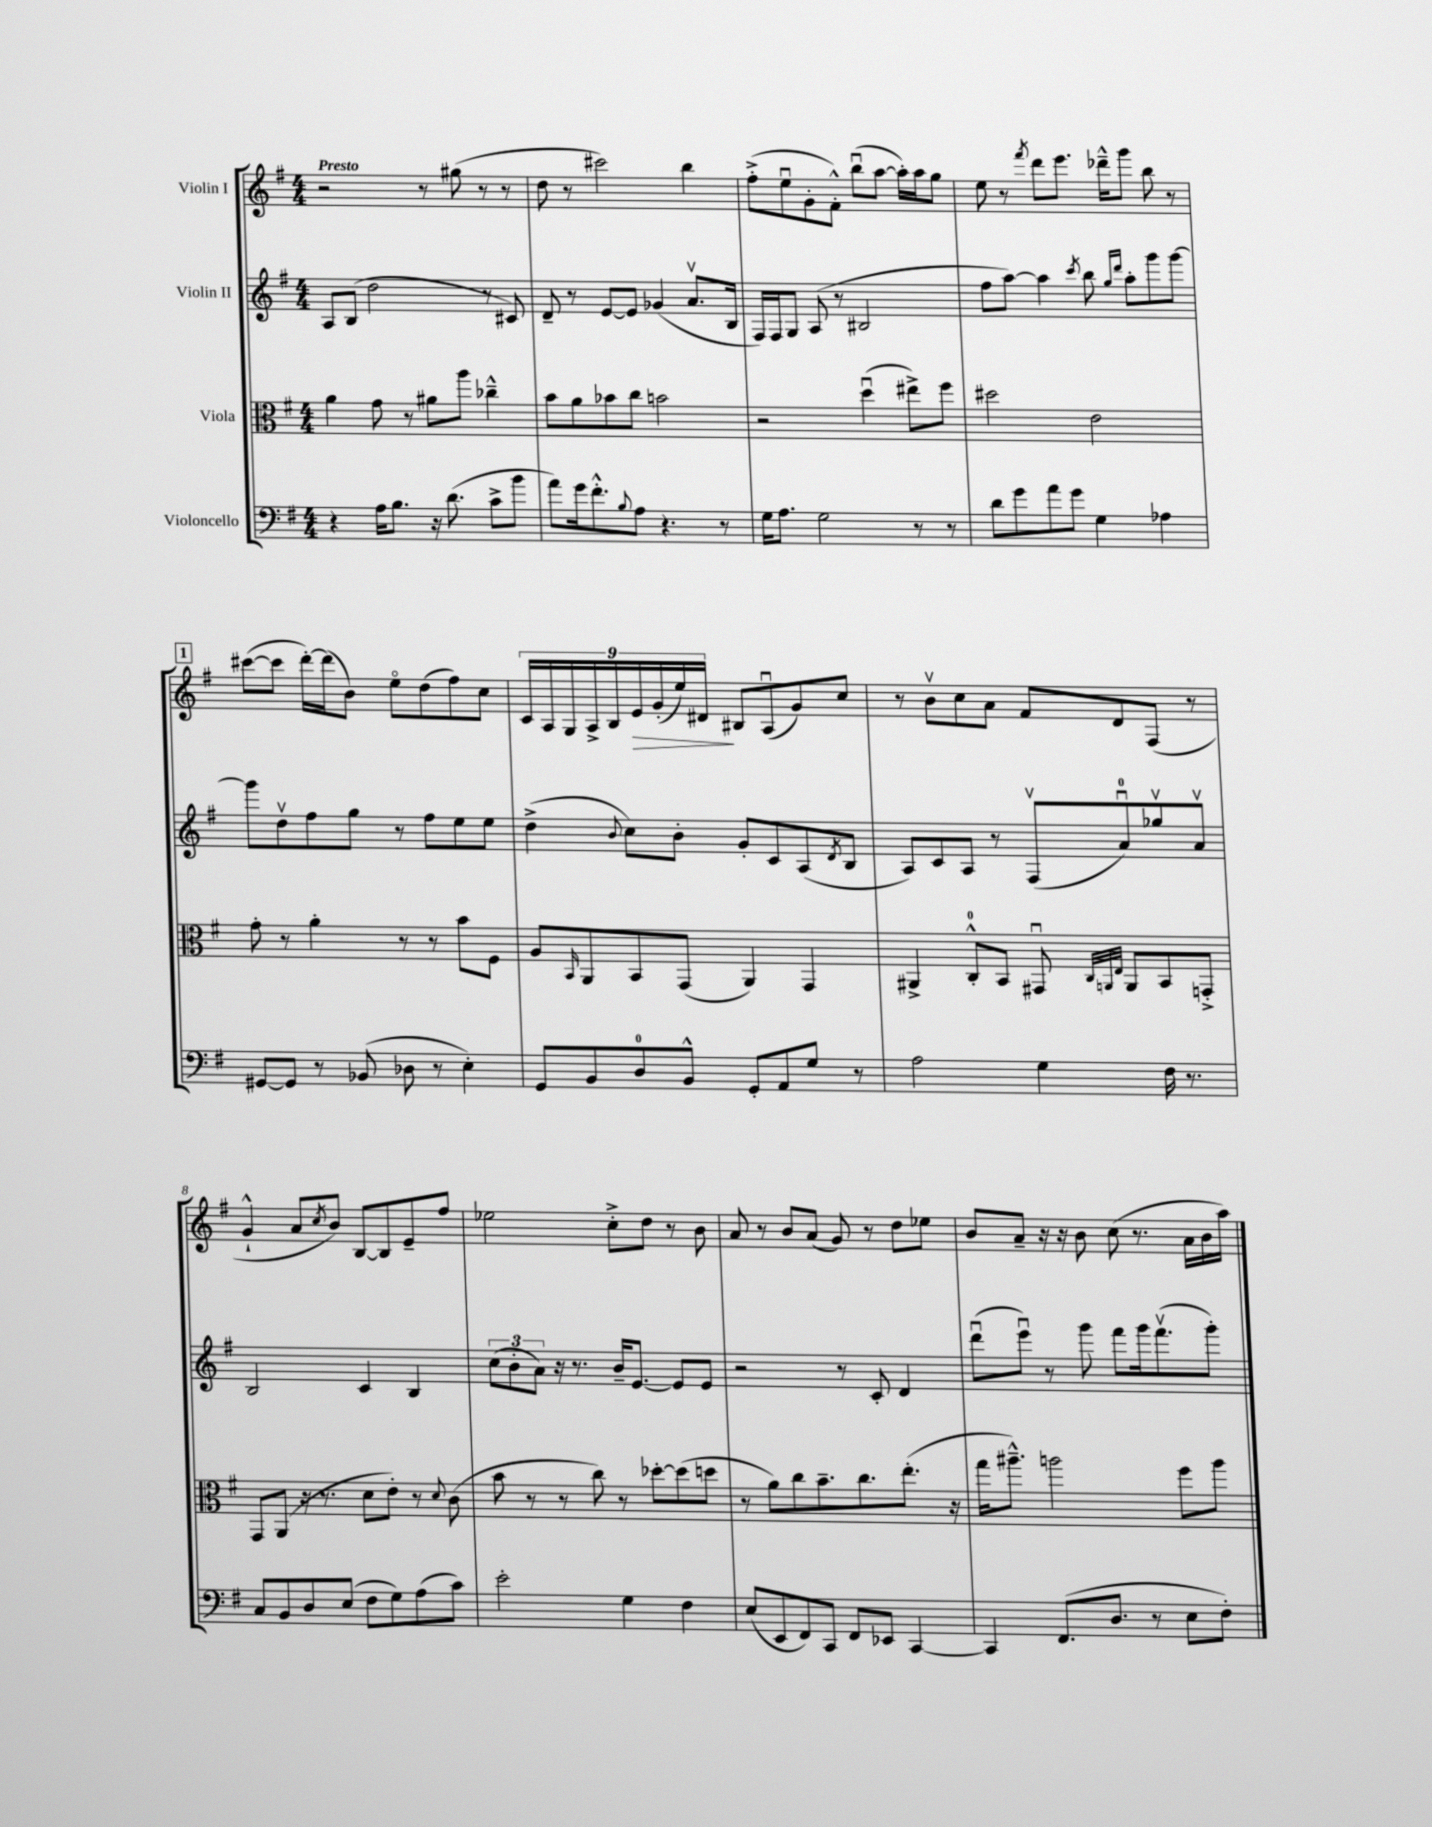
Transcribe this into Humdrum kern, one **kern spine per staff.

**kern	**kern	**kern	**kern
*staff4	*staff3	*staff2	*staff1
*clefF4	*clefC3	*clefG2	*clefG2
*k[f#]	*k[f#]	*k[f#]	*k[f#]
*M4/4	*M4/4	*M4/4	*M4/4
4r	4a	8A	2r
.	.	(8B	.
16A	8g	2dd	.
8.B	.	.	.
.	8r	.	.
16r	8a#	.	8r
(8.d	.	.	.
.	8aa	.	(8gg#
8c^	4cc-~^^	8r	8r
8b	.	8c#)	8r
=	=	=	=
8a)	8b	8d~	8dd
16g	8a	8r	8r
8.f#'^^	.	.	.
.	8b-	[8e	2ccc#)
8qqB	.	.	.
8A	8cc	8e]	.
4.r	2b	(4g-	.
.	.	8.av	4bb
8r	.	.	.
.	.	16B	.
=	=	=	=
16G	2r	16F#)	(8ff#'^
8.A	.	16F#	.
.	.	8G	8eeu
2G	.	(8A	8g'
.	.	8r	8f#'^^)
.	(4ddu	2B#	(8bbu
.	.	.	[8aa
8r	8ee#^)	.	16aa'])
.	.	.	16aa
8r	8ff#	.	8gg
=	=	=	=
8d	2dd#	8ff#	8ee
8g	.	[8aa)	8r
.	.	.	8qfff#
8a	.	4aa]	8ddd
8g	.	.	8.eee
.	.	8qccc	.
4G	2e	8bb	.
.	.	.	16ddd-~^^
.	.	16qqgg	.
.	.	16qqddd	.
.	.	8aa'	8ggg
4A-	.	8ggg	8bb
.	.	[8ggg	8r
=	=	=	=
[8GG#	8g'	8ggg]	([8ccc#
8GG#]	8r	8ddv	8ccc#]
8r	4a'	8ff#	[16ddd')
.	.	.	(16ddd]
(8BB-	.	8gg	8b)
8D-	8r	8r	8eeo
8r	8r	8ff#	(8dd
4E')	8b	8ee	8ff#)
.	8F#	8ee	8cc
=	=	=	=
8GG	8A	(4dd^	18c
.	.	.	18A
.	.	.	18G
.	16qqBB	.	.
8BB	8AA	.	.
.	.	.	18A^
.	.	.	18B
.	.	8qqb	.
8D	8BB	8cc)	.
.	.	.	18e
.	.	.	(18g'
8BB^^	(8GG	8b'	.
.	.	.	18ee)
.	.	.	18d#
8GG'	4AA)	8g'	8B#
8AA	.	8c	(8Au
8G	4GG	(8A	8g)
.	.	8qd	.
8r	.	8B	8cc
=	=	=	=
2A	4AA#^	8A)	8r
.	.	8c	8bv
.	8C'^^	8A	8cc
.	8BB	8r	8a
4G	8GG#u	(8F#v	8f#
.	32qqC	.	.
.	32qqAA	.	.
.	32qqE	.	.
.	8AA	8au)	8d
16F#	8BB	8gg-v	(8F#
8.r	.	.	.
.	8GG'^	8av	8r
=	=	=	=
8C	8GG	2B	4g`^^
8BB	(8AA	.	.
8D	16r	.	8a
.	8.r	.	.
.	.	.	8qcc
(8E	.	.	8b)
8F#	8d	4c	[8B
8G)	8e')	.	8B]
(8A	8r	4B	8e~
.	8qqd	.	.
8c)	(8c	.	8ff#
=	=	=	=
2e'	8b	(12cc	2ee-
.	.	12b'	.
.	8r	.	.
.	.	12a)	.
.	8r	16r	.
.	.	8.r	.
.	8cc)	.	.
4G	8r	16b~	8cc'^
.	.	[8.e	.
.	[8dd-'	.	8dd
4F#	(8dd-]	8e]	8r
.	8dd	8e	8b
=	=	=	=
(8E	8r	2r	8a
8EE	8a)	.	8r
8FF#)	8cc	.	8b
8CC	8.b~	.	(8a
8FF#	.	8r	8g)
.	8.cc	.	.
8EE-	.	8c'	8r
[4CC	(8.ee'	4d	8dd
.	.	.	8ee-
.	16r	.	.
=	=	=	=
4CC]	16gg	(8dddu	8b
.	8.aa#~^^)	.	.
.	.	8eeeu)	8a~
(8.FF#	2aa	8r	16r
.	.	.	16r
.	.	8ggg	8b
8.D	.	.	.
.	.	8fff#	(8cc
8r	.	16ggg	8.r
.	.	(8.fff#v	.
8E	8ff#	.	.
.	.	.	16a
8F#')	8aa	8ggg')	16b
.	.	.	16aa)
==	==	==	==
*-	*-	*-	*-
